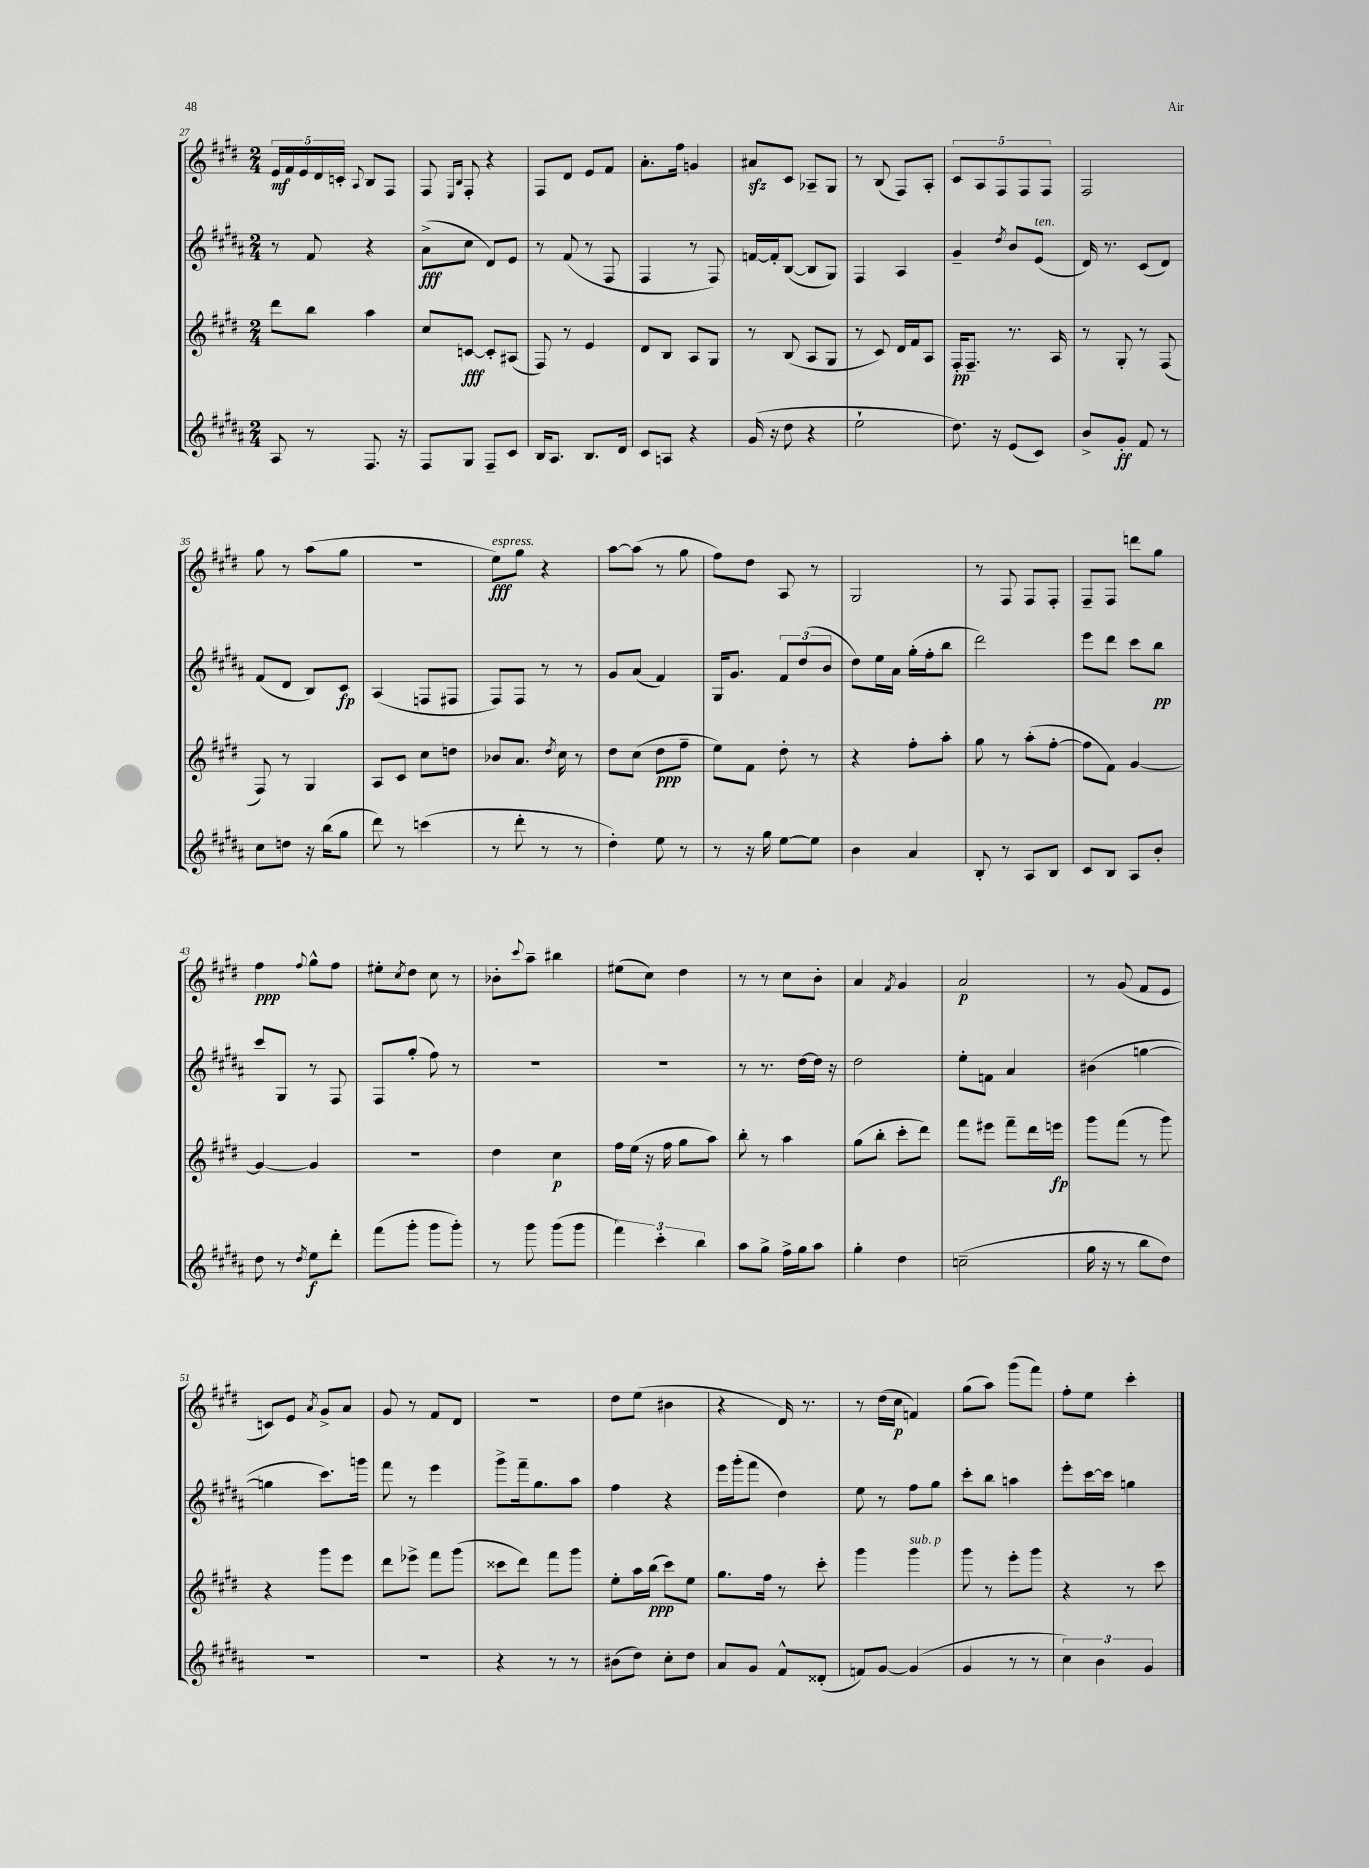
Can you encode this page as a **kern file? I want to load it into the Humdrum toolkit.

**kern	**dynam	**kern	**dynam	**kern	**dynam	**kern	**dynam
*part4	*part4	*part3	*part3	*part2	*part2	*part1	*part1
*staff4	*staff4	*staff3	*staff3	*staff2	*staff2	*staff1	*staff1
*clefG2	*	*clefG2	*	*clefG2	*	*clefG2	*
*k[f#c#g#d#a#]	*	*k[f#c#g#d#]	*	*k[f#c#g#d#a#]	*	*k[f#c#g#d#]	*
*M2/4	*	*M2/4	*	*M2/4	*	*M2/4	*
=27	=27	=27	=27	=27	=27	=27	=27
8A#/	.	8ddd#\L	.	8r	.	20e/LL	mf
.	.	.	.	.	.	20f#/	.
.	.	.	.	.	.	20e/	.
8r	.	8bb\J	.	8f#/	.	.	.
.	.	.	.	.	.	20d#/	.
.	.	.	.	.	.	20cn'/JJ	.
.	.	.	.	.	.	8qqA/	.
8.F#/	.	4aa\	.	4r	.	8B/L	.
.	.	.	.	.	.	8F#/J	.
16r	.	.	.	.	.	.	.
=28	=28	=28	=28	=28	=28	=28	=28
8F#/L	.	8cc#/L	.	(8a#^\L	fff	8F#/	.
.	.	.	.	.	.	16qqE/LL	.
.	.	.	.	.	.	16qqB/JJ	.
8G#/J	.	[8cn/J	fff	8cc#\J	.	8F#'/	.
8F#~/L	.	8c'/L]	.	8d#/L)	.	4r	.
8c#/J	.	(8A#X/J	.	8e/J	.	.	.
=29	=29	=29	=29	=29	=29	=29	=29
16B/KL	.	8F#/)	.	8r	.	8F#/L	.
8.A#/J	.	.	.	.	.	.	.
.	.	8r	.	(8f#/	.	8d#/J	.
8.B/L	.	4e/	.	8r	.	8e/L	.
.	.	.	.	8F#/	.	8f#/J	.
16d#/Jk	.	.	.	.	.	.	.
=30	=30	=30	=30	=30	=30	=30	=30
8c#/L	.	8d#/L	.	4F#/	.	8.a'\L	.
8An/J	.	8B/J	.	.	.	.	.
.	.	.	.	.	.	16ff#\Jk	.
4r	.	8A/L	.	8r	.	4gn/	.
.	.	8G#/J	.	8F#/)	.	.	.
=31	=31	=31	=31	=31	=31	=31	=31
(16g#/	.	8r	.	[16fn/LL	.	8a#Xzz/L	.
16r	.	.	.	16f'/J]	.	.	.
8dd#\	.	(8B/	.	([8B/J	.	8c#/J	.
4r	.	8A/L	.	8B/L]	.	8A-X~/L	.
.	.	8G#/J	.	8G#/J)	.	8G#/J	.
=32	=32	=32	=32	=32	=32	=32	=32
2ee`\	.	8r	.	4F#/	.	8r	.
.	.	8c#/)	.	.	.	(8B/	.
.	.	16d#/LL	.	4A#/	.	8F#/L)	.
.	.	16f#/J	.	.	.	.	.
.	.	8A/J	.	.	.	8A'/J	.
=33	=33	=33	=33	=33	=33	=33	=33
8.dd#\)	.	16F#'/KL	pp	4g#~/	.	10c#/L	.
.	.	8.F#~/J	.	.	.	.	.
.	.	.	.	.	.	10A/	.
16r	.	.	.	.	.	.	.
.	.	.	.	.	.	10F#/	.
.	.	.	.	8qdd#/	.	.	.
(8e/L	.	8.r	.	8b/L	.	.	.
.	.	.	.	.	.	10F#/	.
!	!	!	!	!LO:TX:a:i:t=ten.	!	!	!
8c#/J)	.	.	.	(8e/J	.	.	.
.	.	.	.	.	.	10F#/J	.
.	.	16A/	.	.	.	.	.
=34	=34	=34	=34	=34	=34	=34	=34
8b^/L	.	8r	.	16d#/)	.	2F#/	.
.	.	.	.	8.r	.	.	.
8g#'/J	ff	8G#'/	.	.	.	.	.
8f#/	.	8r	.	(8c#/L	.	.	.
8r	.	(8F#/	.	8d#/J)	.	.	.
!!LO:LB:g=z
=35	=35	=35	=35	=35	=35	=35	=35
8cc#\L	.	8F#/)	.	(8f#/L	.	8gg#\	.
8ddn\J	.	8r	.	8d#/J	.	8r	.
16r	.	4G#/	.	8B/L)	.	(8aa\L	.
(16bb\KL	.	.	.	.	.	.	.
8gg#\J	.	.	.	8c#/J	fp	8gg#\J	.
=36	=36	=36	=36	=36	=36	=36	=36
8ddd#\)	.	8A/L	.	(4A#/	.	2r	.
8r	.	8c#/J	.	.	.	.	.
(4cccn\	.	8cc#\L	.	8Fn/L	.	.	.
.	.	8ddn\J	.	8F#X/J	.	.	.
=37	=37	=37	=37	=37	=37	=37	=37
!	!	!	!	!	!	!LO:TX:a:i:t=espress.	!
8r	.	8b-X/L	.	8F#/L)	.	8ee\L)	fff
8ddd#'\	.	8.a/J	.	8F#/J	.	8gg#\J	.
8r	.	.	.	8r	.	4r	.
.	.	8qdd#/	.	.	.	.	.
.	.	16cc#\	.	.	.	.	.
8r	.	8r	.	8r	.	.	.
=38	=38	=38	=38	=38	=38	=38	=38
4dd#'\)	.	8dd#\L	.	8g#/L	.	[8aa\L	.
.	.	(8cc#\J	.	(8a#/J	.	(8aa\J]	.
8ee\	.	8dd#\L	ppp	4f#/)	.	8r	.
8r	.	8ff#~\J	.	.	.	8gg#\	.
=39	=39	=39	=39	=39	=39	=39	=39
8r	.	8ee\L)	.	16G#/KL	.	8ff#\L)	.
.	.	.	.	8.g#/J	.	.	.
16r	.	8f#\J	.	.	.	8dd#\J	.
16gg#\	.	.	.	.	.	.	.
[8ee\L	.	8dd#'\	.	12f#/L	.	8A/	.
.	.	.	.	(12dd#/	.	.	.
8ee\J]	.	8r	.	.	.	8r	.
.	.	.	.	12b/J	.	.	.
=40	=40	=40	=40	=40	=40	=40	=40
4b\	.	4r	.	8dd#\L)	.	2G#/	.
.	.	.	.	16ee\L	.	.	.
.	.	.	.	16a#\JJ	.	.	.
4a#/	.	8ff#'\L	.	(16gg#'\LL	.	.	.
.	.	.	.	16ff#'\J	.	.	.
.	.	8aa'\J	.	8bb\J	.	.	.
=41	=41	=41	=41	=41	=41	=41	=41
8B'/	.	8gg#\	.	2ddd#\)	.	8r	.
8r	.	8r	.	.	.	8F#/	.
8A#/L	.	(8aa'\L	.	.	.	8F#/L	.
8B/J	.	[8ff#'\J	.	.	.	8F#'/J	.
=42	=42	=42	=42	=42	=42	=42	=42
8c#/L	.	8ff#\L]	.	8eee\L	.	8F#~/L	.
8B/J	.	8f#\J)	.	8ddd#\J	.	8F#/J	.
8A#/L	.	[4g#/	.	8ccc#\L	.	8dddn\L	.
8b'/J	.	.	.	8bb\J	pp	8gg#\J	.
!!LO:LB:g=z
=43	=43	=43	=43	=43	=43	=43	=43
8dd#\	.	4g#/_	.	8ccc#/L	.	4ff#\	ppp
8r	.	.	.	8G#/J	.	.	.
8qdd#/	.	.	.	.	.	8qqff#/	.
8ee\L	f	4g#/]	.	8r	.	8gg#^^\L	.
8ddd#'\J	.	.	.	8F#/	.	8ff#\J	.
=44	=44	=44	=44	=44	=44	=44	=44
(8fff#\L	.	2r	.	8F#/L	.	8ee#X'\L	.
.	.	.	.	.	.	8qcc#/	.
8ggg#'\J	.	.	.	(8gg#'/J	.	8dd#\J	.
8ggg#\L	.	.	.	8ff#\)	.	8cc#\	.
8ggg#'\J)	.	.	.	8r	.	8r	.
=45	=45	=45	=45	=45	=45	=45	=45
8r	.	4dd#\	.	2r	.	8b-X'\L	.
.	.	.	.	.	.	8qqccc#/	.
8ggg#\	.	.	.	.	.	8aa~\J	.
(8ggg#\L	.	4cc#\	p	.	.	4bb#X\	.
8ggg#\J	.	.	.	.	.	.	.
=46	=46	=46	=46	=46	=46	=46	=46
6fff#\)	.	16ff#\LL	.	2r	.	(8ee#X\L	.
.	.	(16ee\JJ	.	.	.	.	.
.	.	16r	.	.	.	8cc#\J)	.
6ccc#'\	.	.	.	.	.	.	.
.	.	16ff#\	.	.	.	.	.
.	.	8gg#\L	.	.	.	4dd#\	.
6bb\	.	.	.	.	.	.	.
.	.	8aa\J)	.	.	.	.	.
=47	=47	=47	=47	=47	=47	=47	=47
8aa#\L	.	8bb'\	.	8r	.	8r	.
8gg#^\J	.	8r	.	8.r	.	8r	.
16ff#^\LL	.	4aa\	.	.	.	8cc#\L	.
16gg#\J	.	.	.	[16dd#\LL	.	.	.
8aa#\J	.	.	.	16dd#\JJ]	.	8b'\J	.
.	.	.	.	16r	.	.	.
=48	=48	=48	=48	=48	=48	=48	=48
4gg#'\	.	(8gg#\L	.	2dd#\	.	4a/	.
.	.	8bb'\J	.	.	.	.	.
.	.	.	.	.	.	8qf#/	.
4dd#\	.	8ccc#'\L	.	.	.	4g#/	.
.	.	8ddd#\J)	.	.	.	.	.
=49	=49	=49	=49	=49	=49	=49	=49
(2ccn~\	.	8fff#\L	.	8ee'\L	.	2a/	p
.	.	8eee#X\J	.	8fn\J	.	.	.
.	.	8fff#~\L	.	4a#/	.	.	.
.	.	16ddd#\L	.	.	.	.	.
.	.	16eeen\JJ	fp	.	.	.	.
=50	=50	=50	=50	=50	=50	=50	=50
16gg#\	.	8ggg#\L	.	(4b#X\	.	8r	.
16r	.	.	.	.	.	.	.
8r	.	(8fff#\J	.	.	.	(8g#/	.
8bb\L	.	8r	.	[4ggn\	.	8f#/L	.
8dd#\J)	.	8ggg#\)	.	.	.	8e/J	.
!!LO:LB:g=z
=51	=51	=51	=51	=51	=51	=51	=51
2r	.	4r	.	4ggn\]	.	8cn/L)	.
.	.	.	.	.	.	8e/J	.
.	.	.	.	.	.	8qa/	.
.	.	8ggg#\L	.	8.ccc#\L)	.	8g#^/L	.
.	.	8eee\J	.	.	.	8a/J	.
.	.	.	.	16gggn\Jk	.	.	.
=52	=52	=52	=52	=52	=52	=52	=52
2r	.	8ddd#\L	.	8fff#\	.	8g#/	.
.	.	8eee-X^\J	.	8r	.	8r	.
.	.	8fff#\L	.	4eee\	.	8f#/L	.
.	.	(8ggg#\J	.	.	.	8d#/J	.
=53	=53	=53	=53	=53	=53	=53	=53
4r	.	8ccc##X\L	.	8ggg#^\L	.	2r	.
.	.	8ddd#\J)	.	16fff#~\k	.	.	.
.	.	.	.	8.gg#\	.	.	.
8r	.	8fff#\L	.	.	.	.	.
8r	.	8ggg#\J	.	8aa#\J	.	.	.
=54	=54	=54	=54	=54	=54	=54	=54
(8b#X\L	.	8ee'\L	.	4ff#\	.	8dd#\L	.
8dd#\J)	.	16aa\L	.	.	.	(8ee\J	.
.	.	(16bb\JJ	ppp	.	.	.	.
8cc#'\L	.	8ccc#\L)	.	4r	.	4b#X\	.
8dd#\J	.	8ee\J	.	.	.	.	.
=55	=55	=55	=55	=55	=55	=55	=55
8a#/L	.	8.gg#\L	.	16eee\LL	.	4r	.
.	.	.	.	(16ggg#'\J	.	.	.
8g#/J	.	.	.	8fff#\J	.	.	.
.	.	16ff#\Jk	.	.	.	.	.
8f#^^/L	.	8r	.	4dd#\)	.	16d#/)	.
.	.	.	.	.	.	8.r	.
(8d##X'/J	.	8ccc#'\	.	.	.	.	.
=56	=56	=56	=56	=56	=56	=56	=56
8fn/L)	.	4ggg#\	.	8ee\	.	8r	.
[8g#/J	.	.	.	8r	.	(16dd#\LL	.
.	.	.	.	.	.	16cc#\JJ	p
!	!	!LO:TX:a:i:t=sub. p	!	!	!	!	!
(4g#/]	.	4ggg#\	.	8ff#\L	.	4fn/)	.
.	.	.	.	8gg#\J	.	.	.
=57	=57	=57	=57	=57	=57	=57	=57
4g#/	.	8ggg#\	.	8ccc#'\L	.	(8gg#\L	.
.	.	8r	.	8bb\J	.	8aa\J)	.
8r	.	8eee'\L	.	4aan\	.	(8ggg#\L	.
8r	.	8ggg#\J	.	.	.	8fff#\J)	.
=58	=58	=58	=58	=58	=58	=58	=58
6cc#\)	.	4r	.	8eee'\L	.	8ff#'\L	.
.	.	.	.	[16ccc#\L	.	8ee\J	.
6b\	.	.	.	.	.	.	.
.	.	.	.	16ccc#\JJ]	.	.	.
.	.	8r	.	4ggn\	.	4ccc#'\	.
6g#/	.	.	.	.	.	.	.
.	.	8ccc#\	.	.	.	.	.
==	==	==	==	==	==	==	==
*-	*-	*-	*-	*-	*-	*-	*-
